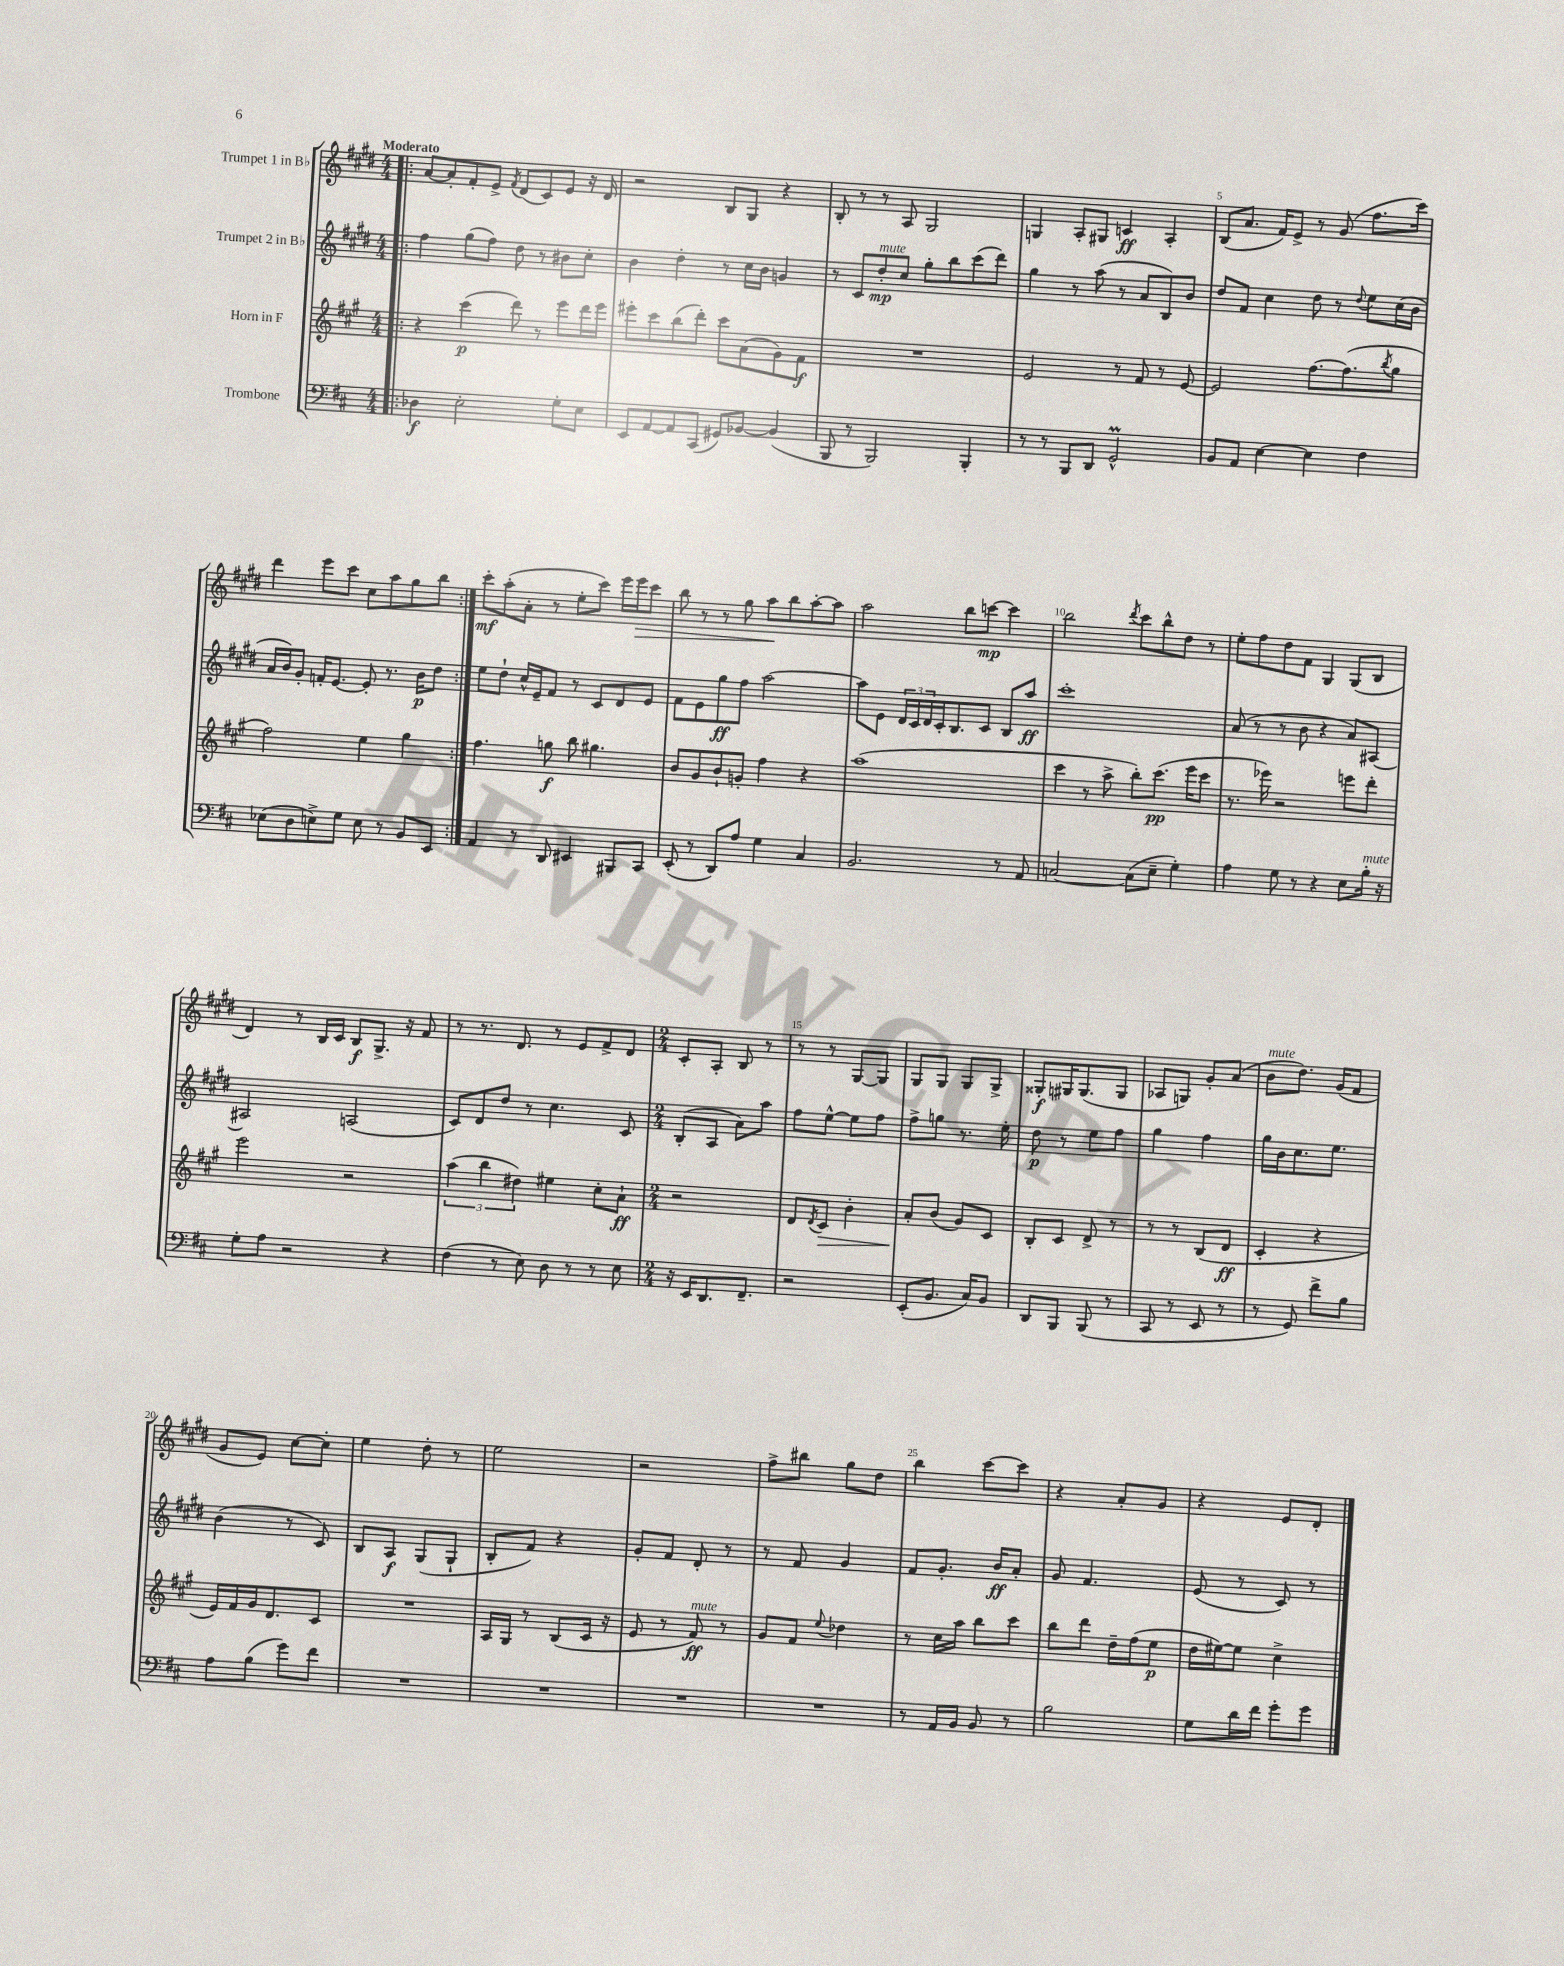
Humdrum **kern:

**kern	**dynam	**kern	**dynam	**kern	**dynam	**kern	**dynam
*part4	*part4	*part3	*part3	*part2	*part2	*part1	*part1
*staff4	*staff4	*staff3	*staff3	*staff2	*staff2	*staff1	*staff1
*I"Trombone	*	*I"Horn in F	*	*I"Trumpet 2 in B♭	*	*I"Trumpet 1 in B♭	*
*clefF4	*	*clefG2	*	*clefG2	*	*clefG2	*
*k[f#c#]	*	*k[f#c#g#]	*	*k[f#c#g#d#]	*	*k[f#c#g#d#]	*
*M4/4	*	*M4/4	*	*M4/4	*	*M4/4	*
=1!|:	=1!|:	=1!|:	=1!|:	=1!|:	=1!|:	=1!|:	=1!|:
!	!	!	!	!	!	!LO:TX:a:B:t=Moderato	!
4D-X\	f	4r	.	4ff#\	.	[8a/L	.
.	.	.	.	.	.	8a'/]	.
2E'\	.	(4ccc#\	p	(8gg#\L	.	8f#'/	.
.	.	.	.	8ff#\J)	.	8e^/J	.
.	.	.	.	.	.	8qf#/	.
.	.	8ddd\)	.	8dd#\	.	(8d#/L	.
.	.	8r	.	8r	.	8c#/)	.
8G'\L	.	8eee\L	.	8b#X\L	.	8e/J	.
8E\J	.	16ddd\L	.	8cc#'\J	.	16r	.
.	.	16eee\JJ	.	.	.	16d#/	.
=2	=2	=2	=2	=2	=2	=2	=2
8EE/L	.	8eee#X'\L	.	4b\	.	2r	.
[8AA/	.	8ccc#\	.	.	.	.	.
8AA/]	.	(8bb\	.	4dd#'\	.	.	.
(8CC#/J	.	8ddd'\J)	.	.	.	.	.
8GG#X/L)	.	8ccc#\L	.	8r	.	8B/L	.
[8BB-X/J	.	(8a\	.	16cc#\LL	.	8G#/J	.
.	.	.	.	16b\JJ	.	.	.
(4BB-/]	.	8g#\)	.	4gn/	.	4r	.
.	.	8f#\J	f	.	.	.	.
=3	=3	=3	=3	=3	=3	=3	=3
8BBB/	.	1r	.	8r	.	8B'/	.
8r	.	.	.	8c#/L	.	8r	.
!	!	!	!	!LO:TX:a:i:t=mute	!	!	!
2BBB/)	.	.	.	8dd#'/	mp	8r	.
.	.	.	.	8cc#/J	.	8A/	.
.	.	.	.	8gg#'\L	.	2G#/	.
.	.	.	.	8bb\	.	.	.
4BBB'/	.	.	.	(8ccc#\	.	.	.
.	.	.	.	8ddd#\J)	.	.	.
=4	=4	=4	=4	=4	=4	=4	=4
8r	.	2e/	.	4gg#\	.	4Gn/	.
8r	.	.	.	.	.	.	.
8BBB/L	.	.	.	8r	.	8A'/L	.
8DD/J	.	.	.	(8aa\	.	8G#X/J	.
2GGM^^/	.	8r	.	8r	.	4cn/	ff
.	.	8f#/	.	8a/L	.	.	.
.	.	8r	.	8B/)	.	4A'/	.
.	.	[8e/	.	8b/J	.	.	.
=5	=5	=5	=5	=5	=5	=5	=5
8BB/L	.	2e/]	.	8dd#/L	.	(8B/L	.
8AA/J	.	.	.	8f#/J	.	8.a/J	.
[4E\	.	.	.	4cc#\	.	.	.
.	.	.	.	.	.	16f#/KL)	.
.	.	.	.	.	.	8e^/J	.
4E\]	.	[8.ff#\L	.	8dd#\	.	8r	.
.	.	.	.	8r	.	(8g#/	.
.	.	(8.ff#\]	.	.	.	.	.
.	.	.	.	8qqdd#/	.	.	.
4F#\	.	.	.	8ee\L	.	8.ff#\L	.
.	.	8qbb/	.	.	.	.	.
.	.	8gg#\J	.	(16cc#\L	.	.	.
.	.	.	.	16b\JJ	.	16ccc#\Jk)	.
!!LO:LB:g=z
=6	=6	=6	=6	=6	=6	=6	=6
(8E-X\L	.	2ff#\)	.	16a/LL	.	4ddd#\	.
.	.	.	.	16b/J)	.	.	.
8D\	.	.	.	8g#'/J	.	.	.
8En^\)	.	.	.	16fn'/KL	.	8eee\L	.
.	.	.	.	[8.e/J	.	.	.
8G\J	.	.	.	.	.	8ccc#\J	.
8E\	.	4ee\	.	8e'/]	.	8cc#\L	.
8r	.	.	.	8.r	.	8aa\	.
8BB/L	.	4gg#\	.	.	.	8gg#\	.
.	.	.	.	16b\KL	p	.	.
8EE/J	.	.	.	8dd#\J	.	8bb\J	.
=7:|!	=7:|!	=7:|!	=7:|!	=7:|!	=7:|!	=7:|!	=7:|!
4AA/	.	4.ff#\	.	8ee\L	.	8ccc#'\L	mf
.	.	.	.	8dd#`\J	.	(8aa'\	.
8r	.	.	.	16cc#^^/LL	.	8a'\J	.
.	.	.	.	16e~/J	.	.	.
8DD/	.	8ggn\	f	8f#/J	.	8r	.
4EE#X/	.	8bb\	.	8r	.	8ee'\L	.
.	.	4.gg#X\	.	8c#/L	.	8ccc#\J)	.
8BBB#X/L	.	.	.	8d#/	.	16eee\LL	.
!	!	!	!	!	!	!	!LO:HP:b
.	.	.	.	.	.	16eee\J	>
8CC#/J	.	.	.	8e/J	.	8ccc#\J	.
=8	=8	=8	=8	=8	=8	=8	=8
(8EE'/	.	8b/L	.	8f#\L	.	8bb\	.
8r	.	8g#/	.	8e\	.	8r	.
8DD/L)	.	8b`/	.	8gg#\	ff	8r	.
8A/J	.	8gn'/J	.	8ff#\J	.	8gg#\	.
4G\	.	4ff#\	.	[2aa\	.	8aa\L	.
.	.	.	.	.	.	8bb\	]
4C#/	.	4r	.	.	.	[8aa'\	.
.	.	.	.	.	.	8aa\J]	.
=9	=9	=9	=9	=9	=9	=9	=9
2.BB/	.	(1aa	.	8aa\L]	.	2aa\	.
.	.	.	.	8e\J	.	.	.
.	.	.	.	24d#/LL	.	.	.
.	.	.	.	24c#/	.	.	.
.	.	.	.	24d#/	.	.	.
.	.	.	.	16c#'/J	.	.	.
.	.	.	.	8.B/	.	.	.
.	.	.	.	.	.	8bb\L	.
.	.	.	.	8c#/J	.	[8cccn\J	mp
8r	.	.	.	8B/L	.	4ccc\]	.
8AA/	.	.	.	8aa/J	ff	.	.
=10	=10	=10	=10	=10	=10	=10	=10
[2Cn/	.	4ccc#\	.	1ccc#'	.	2bb\	.
.	.	8r	.	.	.	.	.
.	.	8aa^\	.	.	.	.	.
.	.	.	.	.	.	8qddd#/	.
(8C\L]	.	8bb'\L)	.	.	.	8ccc#\L	.
8E~\J	.	(8.ccc#\J	pp	.	.	8bb^^\	.
4G'\)	.	.	.	.	.	8dd#\J	.
.	.	16eee\KL	.	.	.	.	.
.	.	8ccc#\J	.	.	.	8r	.
=11	=11	=11	=11	=11	=11	=11	=11
4A\	.	8.r	.	(8a/	.	8ee'\L	.
.	.	.	.	8r	.	8ff#\	.
.	.	16eee-X\)	.	.	.	.	.
8G\	.	2r	.	8r	.	8dd#\	.
8r	.	.	.	8b\	.	8f#\J	.
4r	.	.	.	4r	.	4G#/	.
8E\L	.	8eeen\L	.	8a/L)	.	(8G#/L	.
!LO:TX:a:i:t=mute	!	!	!	!	!	!	!
16B'\Jk	.	8ddd'\J	.	[8A#X/J	.	8B/J	.
16r	.	.	.	.	.	.	.
!!LO:LB:g=z
=12	=12	=12	=12	=12	=12	=12	=12
8G'\L	.	2eee\	.	2A#X/]	.	4d#/)	.
8A\J	.	.	.	.	.	.	.
2r	.	.	.	.	.	8r	.
.	.	.	.	.	.	16B/LL	.
.	.	.	.	.	.	16c#/JJ	.
.	.	2r	.	(2An/	.	8B/L	f
.	.	.	.	.	.	8.G#^/J	.
4r	.	.	.	.	.	.	.
.	.	.	.	.	.	16r	.
.	.	.	.	.	.	8f#/	.
=13	=13	=13	=13	=13	=13	=13	=13
(4F#\	.	(6aa\	.	8c#/L)	.	8r	.
.	.	.	.	8d#/	.	8.r	.
.	.	6bb\	.	.	.	.	.
8r	.	.	.	8dd#/J	.	.	.
.	.	.	.	.	.	8.d#/	.
.	.	6dd#X\)	.	.	.	.	.
8E\)	.	.	.	8r	.	.	.
8D\	.	4ee#X\	.	4.cc#\	.	8r	.
8r	.	.	.	.	.	8e/L	.
8r	.	8cc#'\L	.	.	.	8f#^/	.
8E\	.	8a`\J	ff	8c#/	.	8d#/J	.
=14	=14	=14	=14	=14	=14	=14	=14
*M2/4	*	*M2/4	*	*M2/4	*	*M2/4	*
16r	.	2r	.	(8B'/L	.	8c#'/L	.
16EE/KL	.	.	.	.	.	.	.
8.DD/	.	.	.	8A/J	.	8A'/J	.
.	.	.	.	8a\L)	.	8B/	.
8.FF#~/J	.	.	.	.	.	.	.
.	.	.	.	8aa\J	.	8r	.
=15	=15	=15	=15	=15	=15	=15	=15
2r	.	8d/L	.	8ff#\L	.	8r	.
.	.	8qd/	.	.	.	.	.
!	!	!	!LO:HP:b	!	!	!	!
.	.	8c#/J	>	[8ee^^\J	.	8r	.
.	.	4b'\	.	8ee\L]	.	[8G#/L	.
.	.	.	.	8ff#\J	.	8G#/J]	.
=16	=16	=16	=16	=16	=16	=16	=16
(8EE'/L	.	8a'/L	.	8ff#^\L	.	8G#/L	.
8.BB/J	.	(8b/J	]	8ggn\J	.	8G#/J	.
.	.	8g#/L)	.	8.r	.	8G#/L	.
16C#/KL)	.	.	.	.	.	.	.
8BB/J	.	8c#/J	.	.	.	8G#^/J	.
.	.	.	.	16ee'\	.	.	.
=17	=17	=17	=17	=17	=17	=17	=17
8DD/L	.	8B'/L	.	8dd#\	p	8G##X'/L	f
8BBB/J	.	8c#/J	.	8r	.	16G#X/K	.
.	.	.	.	.	.	(8.G#/	.
(8BBB/	.	8d^/	.	8ee\L	.	.	.
8r	.	8r	.	8ff#\J	.	8G#/J	.
=18	=18	=18	=18	=18	=18	=18	=18
8CC#/	.	8r	.	4gg#\	.	8A-X/L	.
8r	.	8r	.	.	.	8Gn/J)	.
8EE/	.	(8B/L	.	4ff#\	.	8g#'/L	.
8r	.	8d/J	ff	.	.	(8a/J	.
=19	=19	=19	=19	=19	=19	=19	=19
!	!	!	!	!	!	!LO:TX:a:i:t=mute	!
8r	.	4c#'/	.	16gg#\LL	.	8b\L	.
.	.	.	.	16b\J	.	.	.
8GG/)	.	.	.	8.cc#\	.	8.dd#\J)	.
8f#^\L	.	4r	.	.	.	.	.
.	.	.	.	8.ee\J	.	(16g#/KL	.
8B\J	.	.	.	.	.	8f#/J	.
!!LO:LB:g=z
=20	=20	=20	=20	=20	=20	=20	=20
8A\L	.	16e/LL)	.	(4b\	.	8g#/L	.
.	.	16f#/	.	.	.	.	.
(8B\J	.	16g#/J	.	.	.	8e/J)	.
.	.	8.d/	.	.	.	.	.
8g\L)	.	.	.	8r	.	[8cc#\L	.
8f#\J	.	8c#/J	.	8c#/)	.	8cc#'\J]	.
=21	=21	=21	=21	=21	=21	=21	=21
2r	.	2r	.	8B/L	.	4ee\	.
.	.	.	.	8A/J	f	.	.
.	.	.	.	(8G#/L	.	8dd#'\	.
.	.	.	.	8G#`/J	.	8r	.
=22	=22	=22	=22	=22	=22	=22	=22
2r	.	16A/LL	.	8B'/L	.	2ee\	.
.	.	16G#/JJ	.	.	.	.	.
.	.	8r	.	8f#/J)	.	.	.
.	.	(8B/L	.	4r	.	.	.
.	.	16c#/Jk	.	.	.	.	.
.	.	16r	.	.	.	.	.
=23	=23	=23	=23	=23	=23	=23	=23
2r	.	8e/	.	8g#'/L	.	2r	.
.	.	8r	.	8f#/J	.	.	.
!	!	!LO:TX:a:i:t=mute	!	!	!	!	!
.	.	8f#/)	ff	8d#'/	.	.	.
.	.	8r	.	8r	.	.	.
=24	=24	=24	=24	=24	=24	=24	=24
2r	.	8g#/L	.	8r	.	8ff#^\L	.
.	.	8f#/J	.	8f#/	.	8bb#X\J	.
.	.	8qqee/	.	.	.	.	.
.	.	4dd-X\	.	4g#/	.	8gg#\L	.
.	.	.	.	.	.	8dd#\J	.
=25	=25	=25	=25	=25	=25	=25	=25
8r	.	8r	.	8f#/L	.	4bb\	.
16AA/LL	.	16cc#\LL	.	8.g#'/J	.	.	.
16BB/JJ	.	16aa\JJ	.	.	.	.	.
8BB/	.	8bb\L	.	.	.	[8ccc#\L	.
.	.	.	.	16b/KL	ff	.	.
8r	.	8ccc#\J	.	8a'/J	.	8ccc#\J]	.
=26	=26	=26	=26	=26	=26	=26	=26
2B\	.	8bb\L	.	8g#/	.	4r	.
.	.	8ddd\J	.	4.f#/	.	.	.
.	.	16dd~\LL	.	.	.	8a'/L	.
.	.	(16ff#\J	.	.	.	.	.
.	.	8ee\J	p	.	.	8g#/J	.
=27	=27	=27	=27	=27	=27	=27	=27
8G\L	.	16dd\LL	.	(8e/	.	4r	.
.	.	[16ee#X\J)	.	.	.	.	.
16d\L	.	8ee#\J]	.	8r	.	.	.
16f#\JJ	.	.	.	.	.	.	.
8g'\L	.	4cc#^\	.	8c#/)	.	8e/L	.
8g\J	.	.	.	8r	.	8d#'/J	.
==	==	==	==	==	==	==	==
*-	*-	*-	*-	*-	*-	*-	*-
